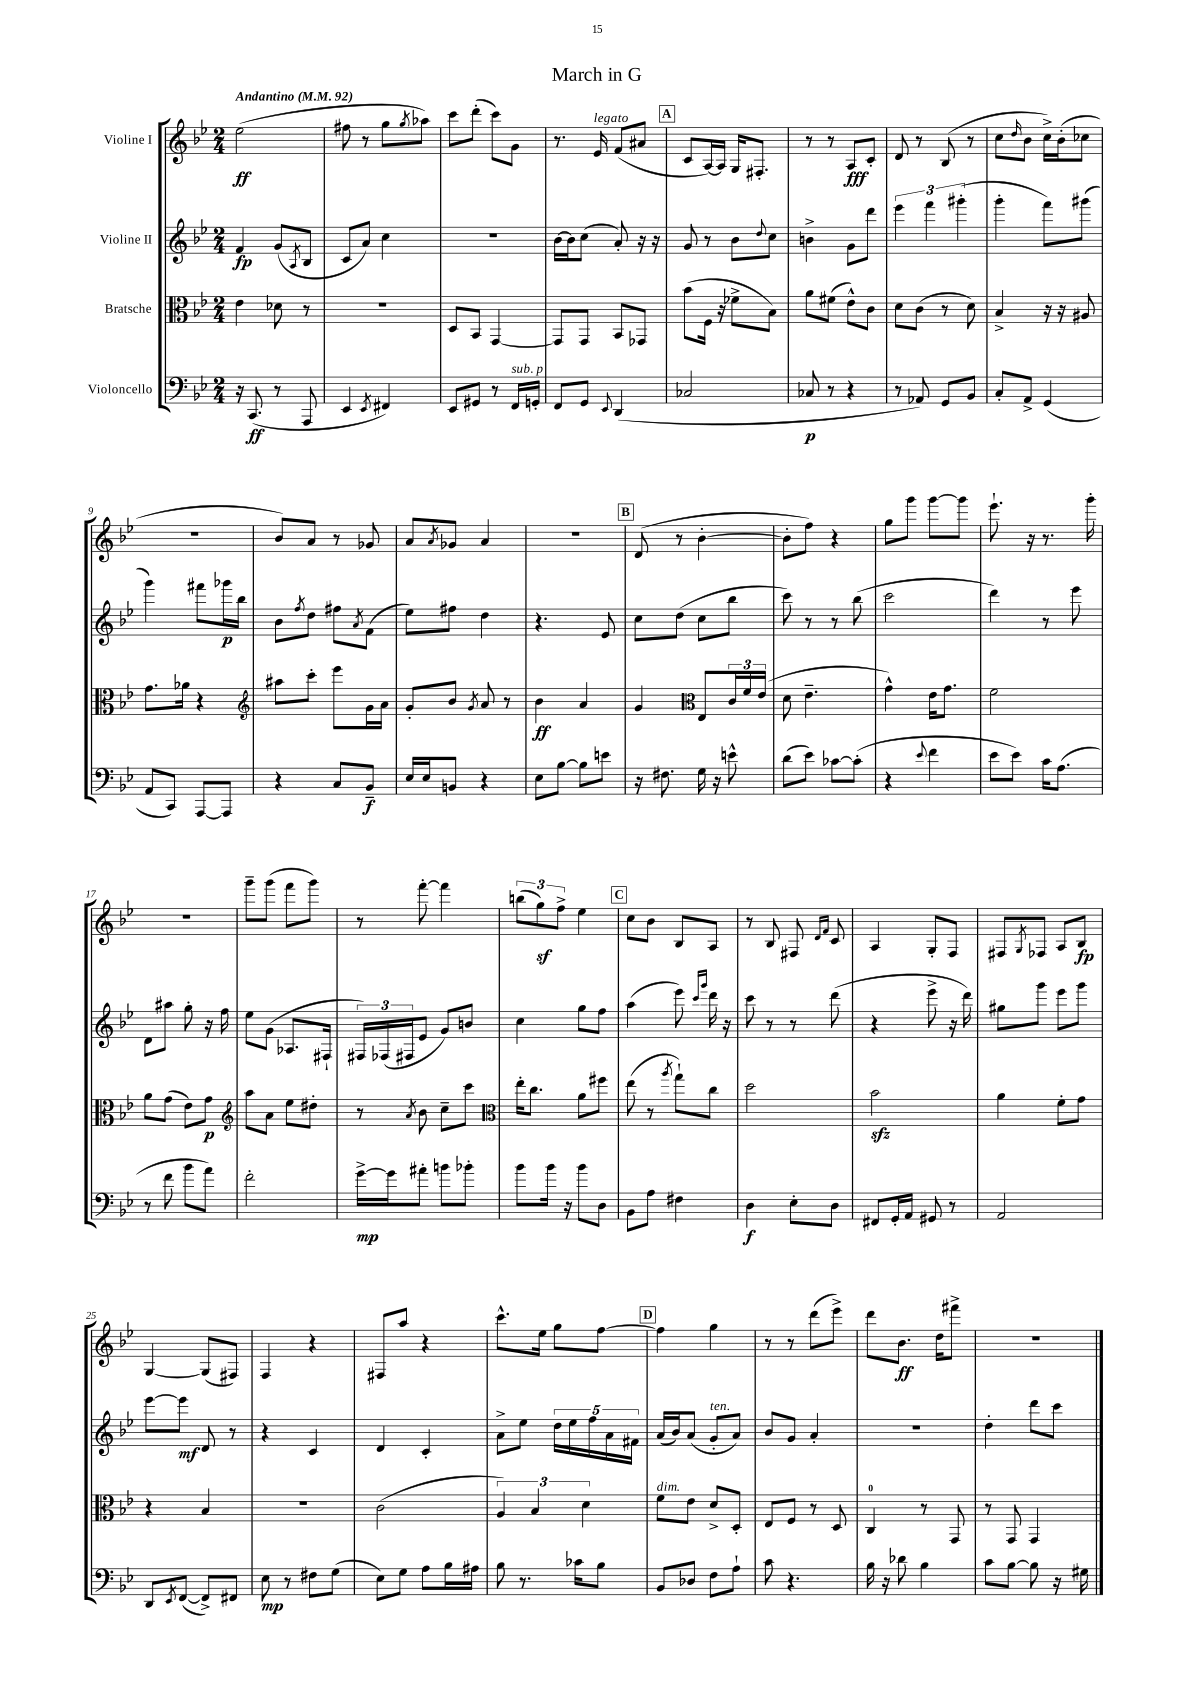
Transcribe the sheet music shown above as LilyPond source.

\header { title = "March in G" }
<<
\new StaffGroup <<
\new Staff = "s0" \with { instrumentName = "Violine I" } {
    \clef treble \key bes \major \numericTimeSignature \time 2/4 \tempo "Andantino" 4 = 92
    ees''2\ff( |
    fis''8 r8 g''8 \acciaccatura { g''8 } aes''8) |
    c'''8 d'''8-.( c'''8) g'8 |
    r8. ees'16^\markup { \italic "legato" } f'8( ais'8 |
    \mark \markup { \box "A" } c'8 a16~) a16 g16 fis8.-. |
    r8 r8 a8\fff c'8-. |
    d'8 r8 bes8( r8 |
    c''8 \grace { d''16 } bes'8 c''16->) bes'16-.( ces''8 |
    R2 |
    bes'8) a'8 r8 ges'8 |
    a'8 \acciaccatura { a'8 } ges'8 a'4 |
    R2 |
    \mark \markup { \box "B" } d'8( r8 bes'4~-. |
    bes'8-. f''8) r4 |
    g''8 g'''8 g'''8~ g'''8 |
    ees'''8.-! r16 r8. g'''16-. |
    R2 |
    g'''8-- g'''8( f'''8 g'''8) |
    r8 f'''8~-. f'''4 |
    \tuplet 3/2 { b''8( g''8\sf) f''8-> } ees''4 |
    \mark \markup { \box "C" } c''8 bes'8 bes8 a8 |
    r8 bes8 fis8 \grace { d'16 f'16 } c'8 |
    a4 g8-. f8 |
    fis8 \acciaccatura { g8 } fes8 a8 bes8\fp |
    g4~ g8( fis8) |
    f4 r4 |
    fis8 a''8 r4 |
    c'''8.-^ ees''16 g''8 f''8~ |
    \mark \markup { \box "D" } f''4 g''4 |
    r8 r8 d'''8( ees'''8->) |
    d'''8 bes'8.\ff d''16 fis'''8-> |
    r2 \bar "|." |
}
\new Staff = "s1" \with { instrumentName = "Violine II" } {
    \clef treble \key bes \major \numericTimeSignature \time 2/4
    f'4\fp g'8( \acciaccatura { a8 } bes8 |
    c'8 a'8) c''4 |
    r2 |
    bes'16~ bes'16 c''8( a'8-.) r16 r16 |
    \mark \markup { \box "A" } g'8 r8 bes'8 \appoggiatura { d''8 } c''8 |
    b'4-> g'8 d'''8 |
    \tuplet 3/2 { ees'''4 f'''4 gis'''4-.( } |
    g'''4-. f'''8) gis'''8( |
    g'''4) fis'''8 ges'''16\p bes''16 |
    bes'8 \acciaccatura { f''8 } d''8 fis''8 \acciaccatura { a'8 } f'8( |
    ees''8) fis''8 d''4 |
    r4. ees'8 |
    \mark \markup { \box "B" } c''8 d''8( c''8 bes''8 |
    c'''8) r8 r8 bes''8( |
    c'''2 |
    d'''4) r8 ees'''8 |
    d'8 ais''8 g''8-. r16 f''16 |
    ees''8 g'8( aes8. fis16-! |
    \tuplet 3/2 { fis16) fes16( fis16 } ees'8 g'8) b'8 |
    c''4 g''8 f''8 |
    \mark \markup { \box "C" } a''4( ees'''8) \grace { c'''16 g'''16 } d'''16 r16 |
    c'''8 r8 r8 d'''8( |
    r4 ees'''8-> r16 d'''16) |
    gis''8 g'''8 ees'''8 g'''8 |
    ees'''8~ ees'''8\mf d'8 r8 |
    r4 c'4 |
    d'4 c'4-. |
    a'8-> ees''8 \tuplet 5/4 { d''16 ees''16 f''16 a'16 fis'16 } |
    \mark \markup { \box "D" } a'16( bes'16) a'8( g'8-.^\markup { \italic "ten." } a'8) |
    bes'8 g'8 a'4-. |
    R2 |
    d''4-. d'''8 c'''8 \bar "|." |
}
\new Staff = "s2" \with { instrumentName = "Bratsche" } {
    \clef alto \key bes \major \numericTimeSignature \time 2/4
    ees'4 des'8 r8 |
    r2 |
    d8 bes,8 g,4~ |
    g,8 g,8 bes,8 ges,8 |
    \mark \markup { \box "A" } bes'8( f16 r16 fes'8-> bes8) |
    a'8 fis'8( ees'8-^) c'8 |
    d'8 c'8( r8 d'8) |
    bes4-> r16 r16 ais8 |
    g'8. aes'16 r4 |
    \clef treble ais''8 c'''8-. ees'''8 g'16 a'16 |
    g'8-. bes'8 \acciaccatura { g'8 } a'8 r8 |
    bes'4\ff a'4 |
    \mark \markup { \box "B" } g'4 \clef alto ees8 \tuplet 3/2 { c'16 f'16 ees'16( } |
    d'8 ees'4.-- |
    g'4-^) ees'16 g'8. |
    f'2 |
    a'8 g'8( ees'8) g'8\p |
    \clef treble a''8 a'8 ees''8 dis''8-. |
    r8 \acciaccatura { a'8 } bes'8 c''8-- c'''8 |
    \clef alto ees''16-. c''8. a'8 fis''8 |
    \mark \markup { \box "C" } ees''8( r8 \acciaccatura { a''8 } g''8-!) c''8 |
    d''2 |
    bes'2\sfz |
    a'4 f'8-. g'8 |
    r4 bes4 |
    R2 |
    c'2( |
    \tuplet 3/2 { a4) bes4 d'4 } |
    \mark \markup { \box "D" } f'8^\markup { \italic "dim." } ees'8 d'8-> d8-. |
    ees8 f8 r8 d8 |
    c4-0 r8 g,8 |
    r8 g,8 g,4 \bar "|." |
}
\new Staff = "s3" \with { instrumentName = "Violoncello" } {
    \clef bass \key bes \major \numericTimeSignature \time 2/4
    r16 c,8.\ff( r8 a,,8 |
    ees,4 \acciaccatura { ees,8 } fis,4) |
    ees,8 gis,8 r8 f,16^\markup { \italic "sub. p" } g,16-. |
    f,8 g,8 \appoggiatura { ees,8 } d,4( |
    \mark \markup { \box "A" } ces2 |
    ces8\p r8 r4 |
    r8 aes,8) g,8 bes,8 |
    c8-. a,8-> g,4( |
    a,8 c,8) a,,8~ a,,8 |
    r4 c8 bes,8--\f |
    ees16 ees16 b,8 r4 |
    ees8 bes8~ bes8 e'8 |
    \mark \markup { \box "B" } r16 fis8. g16 r16 e'8-^ |
    d'8( ees'8) ces'8~ ces'8-.( |
    r4 \appoggiatura { ees'8 } f'4 |
    ees'8 ees'8) c'16 a8.( |
    r8 f'8 bes'8 a'8) |
    f'2-. |
    g'16~->\mp g'16 ais'8-. b'8 bes'8-. |
    bes'8 bes'16 r16 bes'8 d8 |
    \mark \markup { \box "C" } bes,8 a8 fis4 |
    d4\f ees8-. d8 |
    fis,8 g,16-. a,16 gis,8 r8 |
    a,2 |
    d,8 \acciaccatura { ees,8 } f,8~( f,8->) fis,8 |
    ees8\mp r8 fis8 g8( |
    ees8) g8 a8 bes16 ais16 |
    bes8 r8. ces'16 bes8 |
    \mark \markup { \box "D" } bes,8 des8 f8 a8-! |
    c'8 r4. |
    bes16 r16 des'8 bes4 |
    c'8 bes8~ bes8 r16 gis16 \bar "|." |
}
>>
>>
